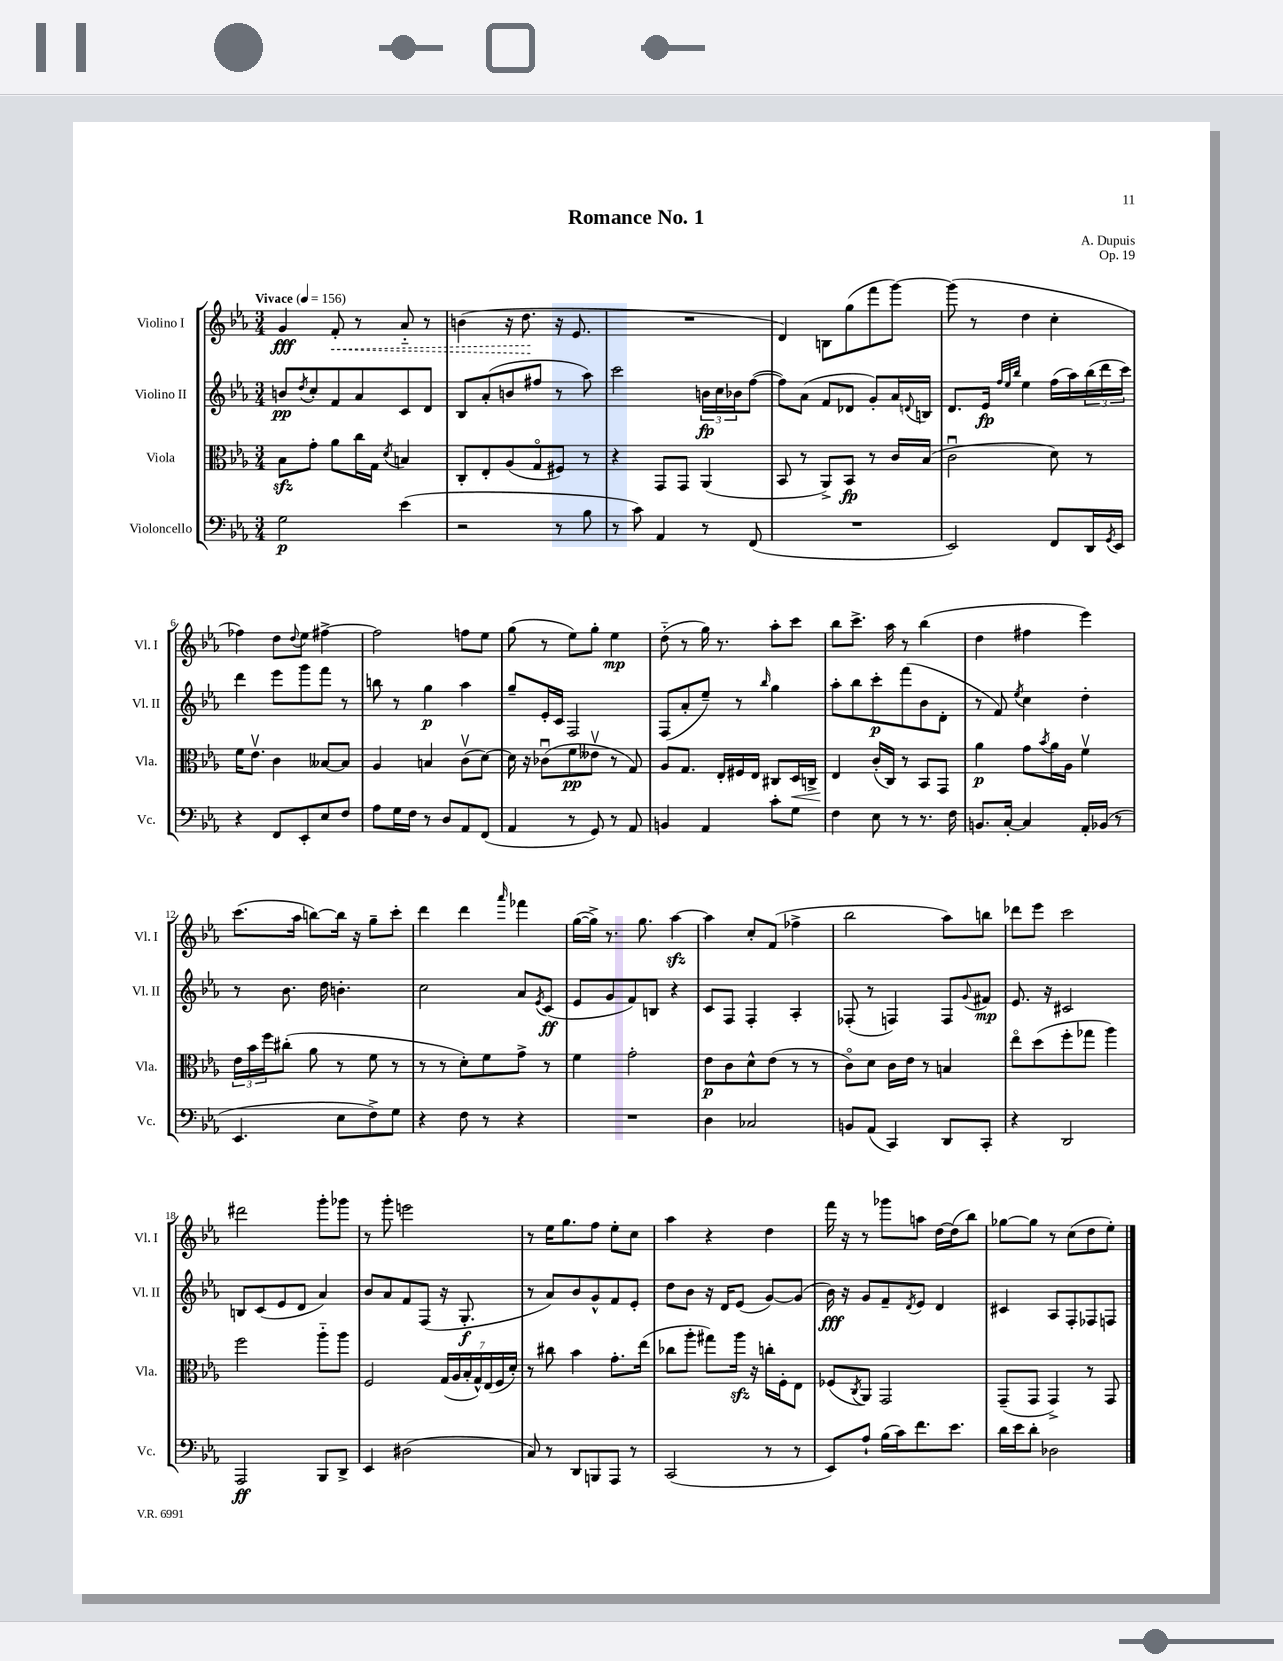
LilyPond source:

\header { title = "Romance No. 1" composer = "A. Dupuis" opus = "Op. 19" }
<<
\new StaffGroup <<
\new Staff = "s0" \with { instrumentName = "Violino I" shortInstrumentName = "Vl. I" } {
    \clef treble \key ees \major \numericTimeSignature \time 3/4 \tempo "Vivace" 4 = 156
    g'4\fff \once \override Hairpin.style = #'dashed-line f'8-.\< r8 aes'8-_ r8 |
    b'4( r16 d''8.\! r16 ees'8. |
    R2. |
    d'4) b8 g''8( f'''8 g'''8~) |
    g'''8( r8 d''4 c''4-. |
    fes''4) d''8 \appoggiatura { d''8 } ees''8 fis''4~-> |
    fis''2 f''8 ees''8 |
    g''8( r8 ees''8) g''8-. ees''4\mp |
    d''8-_( r8 g''16) r8. aes''8-. c'''8 |
    bes''8 c'''8.-> aes''16 r8 bes''4( |
    d''4 fis''4 ees'''4) |
    c'''8.( aes''16 b''8~) b''16 r16 g''8-- c'''8-. |
    d'''4 d'''4 \grace { aes'''16 } fes'''4 |
    g''16~( g''16->) r8. g''8. aes''4~\sfz |
    aes''4 c''8-. f'8( fes''4-> |
    bes''2 aes''8) b''8 |
    des'''8 ees'''8 c'''2 |
    dis'''2 g'''8-. ges'''8 |
    r8 g'''8-. e'''2 |
    r8 ees''16 g''8. f''8 ees''8-. c''8 |
    aes''4 r4 d''4 |
    f'''16 r16 r8 ges'''8 a''8 d''16~ d''16( bes''8) |
    ges''8~ ges''8 r8 c''8( d''8 ees''8-.) \bar "|." |
}
\new Staff = "s1" \with { instrumentName = "Violino II" shortInstrumentName = "Vl. II" } {
    \clef treble \key ees \major \numericTimeSignature \time 3/4
    b'8\pp \acciaccatura { d''8 } c''8-. f'8 aes'8 c'8 d'8 |
    bes8 aes'8-.( b'8 fis''8 r8 aes''8) |
    c'''2 \tuplet 3/2 { b'16\fp c''16 bes'16 } f''8~( |
    f''8) aes'8( f'8 des'8 g'8-.) aes'16 \appoggiatura { d'8 } b16 |
    d'8. ees'16\fp \grace { f''32 ees''32 bes''32 } ees''4 f''16( aes''16) \tuplet 3/2 { bes''16( d'''16 c'''16) } |
    d'''4 ees'''8 g'''8 f'''8 r8 |
    b''8 r8 g''4\p aes''4 |
    g''8-- ees'16-. c'16 f2 |
    f8( aes'8-. ees''8--) r8 \grace { bes''16 } g''4 |
    aes''8-. bes''8 c'''8-.\p f'''8( bes'8 d'8-. |
    r8 f'8) \acciaccatura { ees''8 } c''4 d''4-. |
    r8 bes'8. d''16 b'4.-. |
    c''2 aes'8 \acciaccatura { ees'8 } c'8\ff( |
    ees'8 g'8 f'8) b8 r4 |
    c'8 f8 f4-. aes4-. |
    fes8-.( r8 f4) f8 \appoggiatura { g'8 } fis'8\mp |
    ees'8. r16 cis'2 |
    b8 c'8( ees'8 d'8 aes'4) |
    bes'8 aes'8 f'8 f8( r16 g8.-.\f |
    r8 aes'8) bes'8 g'8-^ f'8 ees'8-. |
    d''8 bes'8 r16 d'16 ees'8( g'8~) g'8( |
    bes'16\fff) r16 g'8 f'8-- \acciaccatura { d'8 } ees'8 d'4 |
    cis'4 aes8 f8-. fes8 f8 \bar "|." |
}
\new Staff = "s2" \with { instrumentName = "Viola" shortInstrumentName = "Vla." } {
    \clef alto \key ees \major \numericTimeSignature \time 3/4
    bes8\sfz g'8-. aes'8 c''16 g16 \acciaccatura { d'8 } b4 |
    c8-. ees8-. aes8( g8\flageolet fis8) r8 |
    r4 g,8 g,8 aes,4( |
    bes,8 r8 aes,8->) bes,8\fp r8 c'16 bes16( |
    c'2\downbow d'8) r8 |
    f'16 ees'8.\upbow c'4 beses8~ beses8 |
    aes4 b4 c'8\upbow( d'8~) |
    d'16 r16 ces'8\downbow( f'8\pp eeses'8\upbow r8 g8) |
    aes8 g8. ees16-. fis16 ees16 cis8 d16\< c16-> |
    ees4\! c'16-.( c16) r8 bes,8 g,8 |
    aes'4\p g'8 \acciaccatura { bes'8 } aes'16 aes16 f'4\upbow |
    \tuplet 3/2 { ees'16 bes'16 f''16 } cis''8-.( aes'8 r8 f'8 r8 |
    r8 r8 d'8-.) f'8 g'8-> r8 |
    f'4 g'2-. |
    ees'8\p c'8 d'8-^ ees'8( r8 r8 |
    c'8\flageolet) d'8 c'16 ees'16 r8 b4 |
    ees''8\flageolet d''8( f''8-. ges''8 aes''4) |
    f''2 aes''8-_ aes''8 |
    f2 \tuplet 7/4 { g16( aes16 bes16-. g16-^) ees16( f16 d'16-.) } |
    r8 cis''8 bes'4 g'8.-. ees''16( |
    ces''8 aes''8-. gis''8) aes''16\sfz r16 c''16-. f16-. ees8 |
    fes8( \acciaccatura { c8 } aes,8) g,2 |
    g,8--( g,8 g,4->) r8 g,8 \bar "|." |
}
\new Staff = "s3" \with { instrumentName = "Violoncello" shortInstrumentName = "Vc." } {
    \clef bass \key ees \major \numericTimeSignature \time 3/4
    g2\p ees'4( |
    r2 r8 bes8 |
    r8 c'8) aes,4 r8 f,8( |
    R2. |
    ees,2) f,8 d,16 \acciaccatura { g,8 } ees,16 |
    r4 f,8 ees,8-. ees8 f8 |
    aes8 g16 f16 r8 d8 aes,8 f,8( |
    aes,4 r8 g,8) r8 aes,8 |
    b,4 aes,4 c'8-. g8 |
    f4 ees8 r8 r8. f16 |
    b,8. c16~-. c4 aes,16-. bes,16( r8 |
    ees,4. ees8 f8->) g8 |
    r4 f8 r8 r4 |
    R2. |
    d4 ces2 |
    b,8 aes,8( c,4) d,8 c,8-. |
    r4 d,2 |
    aes,,2\ff bes,,8 d,8-> |
    ees,4 dis2( |
    c8) r8 d,8 b,,8 aes,,8 r8 |
    c,2( r8 r8 |
    ees,8) aes8-! bes16( c'16) f'8. ees'8. |
    d'16 ees'16 d'8-. des2 \bar "|." |
}
>>
>>
